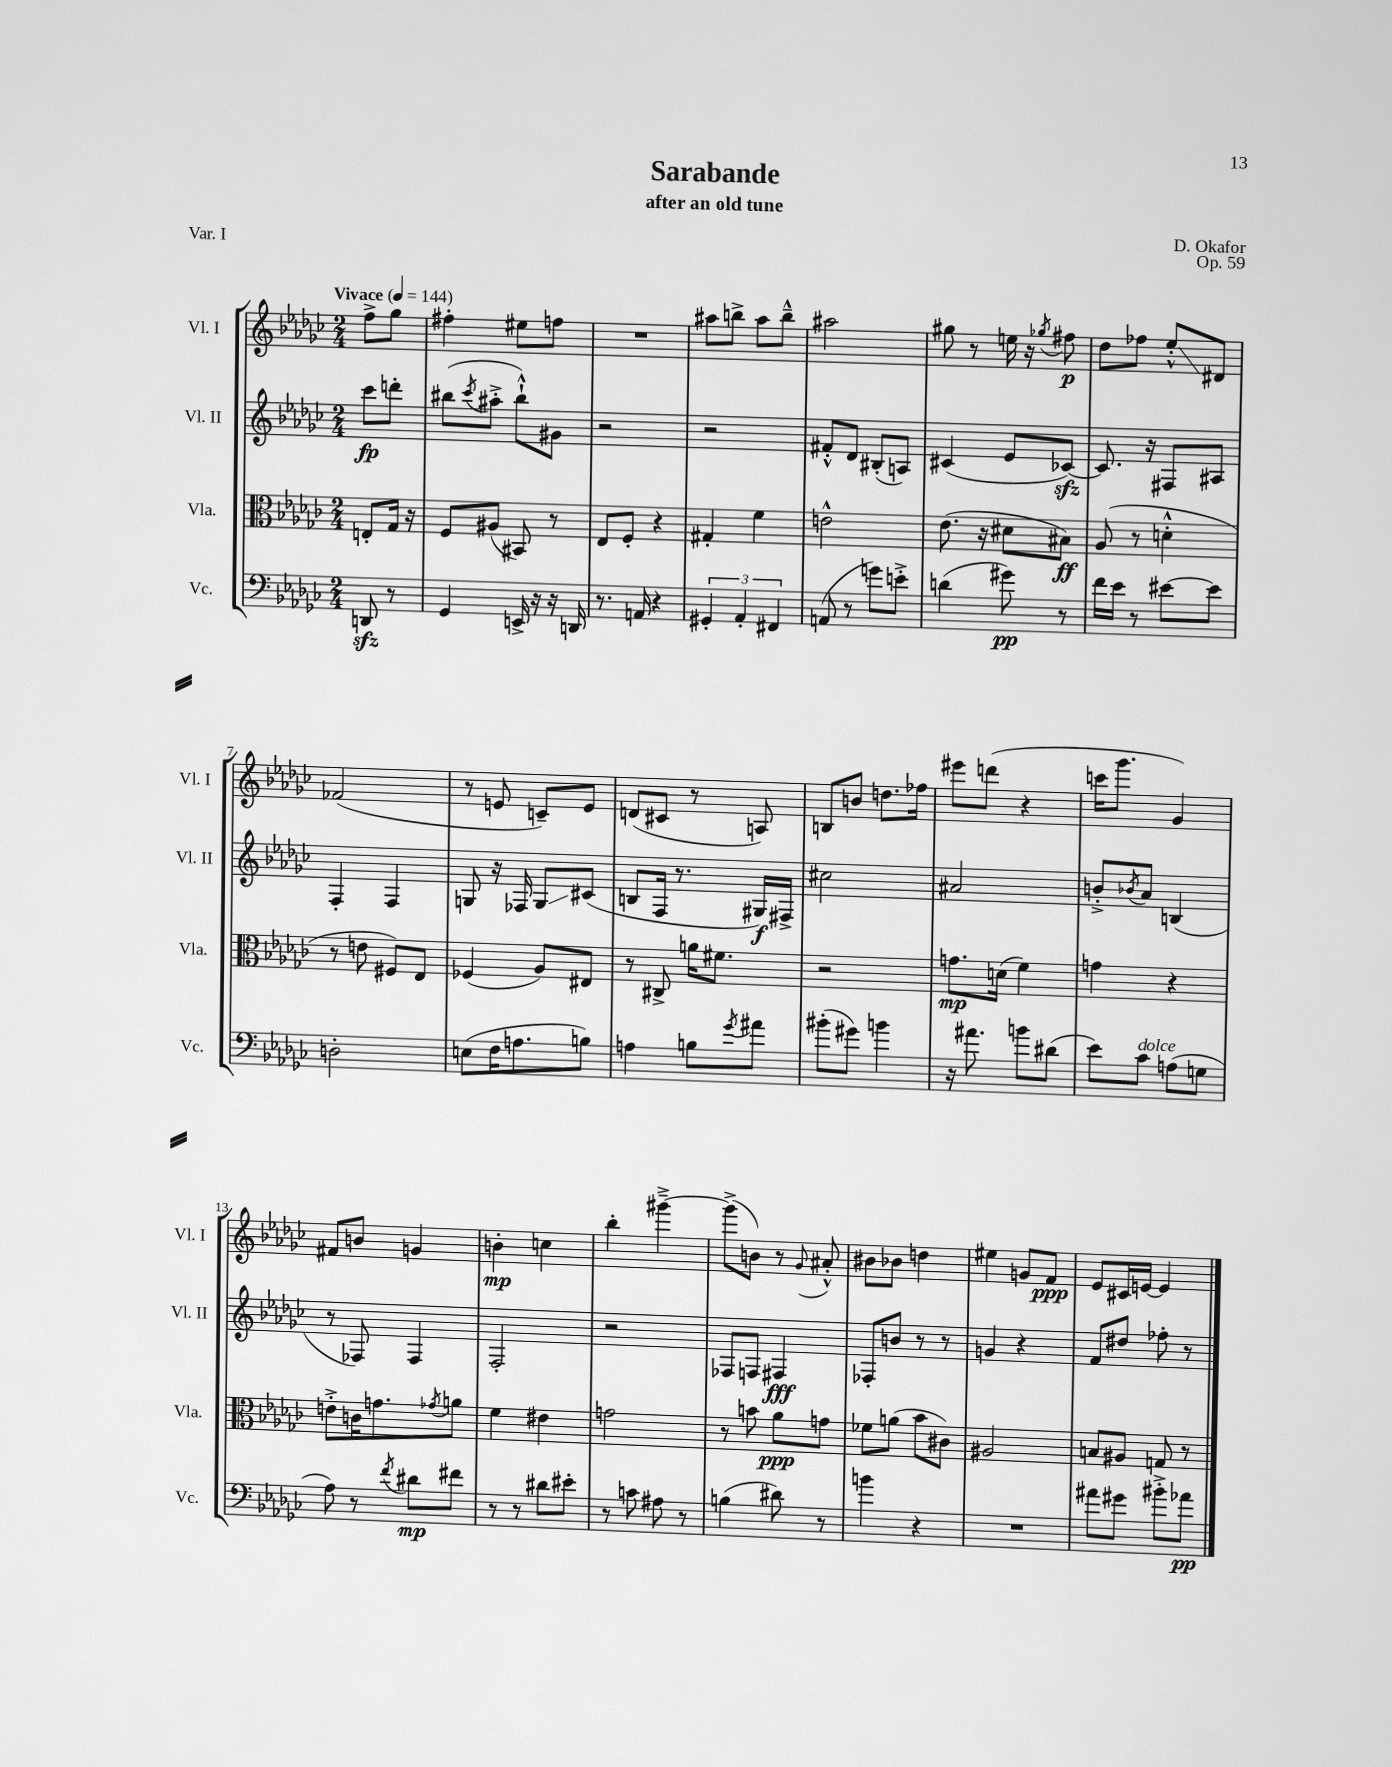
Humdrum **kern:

**kern	**kern	**kern	**kern
*staff4	*staff3	*staff2	*staff1
*clefF4	*clefC3	*clefG2	*clefG2
*k[b-e-a-d-g-c-]	*k[b-e-a-d-g-c-]	*k[b-e-a-d-g-c-]	*k[b-e-a-d-g-c-]
*M2/4	*M2/4	*M2/4	*M2/4
*MM144	*MM144	*MM144	*MM144
8DD	8E'	8ccc-	8ff^
8r	16G-	8ddd'	8gg-
.	16r	.	.
=	=	=	=
4GG-	8F	(8bb#	4ff#'
.	.	8qccc-	.
.	(8A#	8aa#'^	.
16EE^	8BB#)	8bb#`^^)	8ee#
16r	.	.	.
16r	8r	8g#	8ff
16DD	.	.	.
=	=	=	=
8.r	8E-	2r	2r
.	8F'	.	.
16AA	.	.	.
4r	4r	.	.
=	=	=	=
6GG#'	4G#'	2r	8aa#
.	.	.	8bb^
6AA-'	.	.	.
.	4f	.	8aa#
6FF#	.	.	.
.	.	.	8bb~^^
=	=	=	=
(8AA	2e^^	8f#'^^	2aa#
8r	.	8d-	.
8g)	.	(8B#'	.
8e'^	.	8A)	.
=	=	=	=
(4d	(8.e-	(4c#	8gg#
.	.	.	8r
.	16r	.	.
8g#)	8d#	8e-	16ee
.	.	.	16r
.	.	.	8qgg-
8r	8B#)	[8c-)	8ff#
=	=	=	=
16f	(8A-	8.c-]	8dd-
16e-	.	.	.
8r	8r	.	8ff-
.	.	16r	.
[8e#	4d'^^	8F#	8ee-'^^
8e#]	.	8A#	8d#
=	=	=	=
2D'	8r	4F'	(2f-
.	8e	.	.
.	8F#)	4F	.
.	8E-	.	.
=	=	=	=
(8E	(4F-	8G	8r
16F	.	16r	8e
8.A	.	16F-	.
.	8A-)	8G	8c~)
8B)	8E#	(8c#	8e
=	=	=	=
4A	8r	8B	(8d
.	8C#^	16F	8c#
.	.	8.r	.
8B	16a	.	8r
.	8.f#	.	.
8qg-	.	.	.
8a#	.	16G#)	8A)
.	.	16F#^	.
=	=	=	=
(8b#'	2r	2cc#	8B
8g#)	.	.	8b
4b	.	.	8.dd
.	.	.	16ff-
=	=	=	=
16r	8.g	2a#	8eee#
8.a#	.	.	.
.	.	.	(8ddd
.	(16d	.	.
8b	4f)	.	4r
(8d#	.	.	.
=	=	=	=
8e-)	4g	8b'^	16ccc
.	.	.	8.ggg-
.	.	8qb-	.
8c-	.	8a-	.
(8A	4r	(4B	4g-)
8G	.	.	.
=	=	=	=
8A-)	8e'^	8r	8f#
8r	16c	8F-)	8b
.	8.g	.	.
8qf	.	.	.
8d#	.	4F-	4g
.	8qg-	.	.
8f#	8a	.	.
=	=	=	=
8r	4f	2F'	4b'
8r	.	.	.
8d#	4e#	.	4cc
8e#'	.	.	.
=	=	=	=
8r	2g	2r	4bb-'
8c	.	.	.
8A#	.	.	[4ggg#~^
8r	.	.	.
=	=	=	=
(4B	8r	8F-	(8ggg#^]
.	8b	8F	8b)
8d#)	8a-	4F#	8r
.	.	.	8qqg-
8r	8g	.	8a#'^^
=	=	=	=
4b	8f-	8F-'	8b#
.	(8a	8b	8b-
4r	8b-	8r	4dd
.	8c#)	8r	.
=	=	=	=
2r	2A#	4g	4ee#
.	.	4r	8g
.	.	.	8f
=	=	=	=
8a#	8B	8f	8e-
8g#	8A#	8dd#	16c#
.	.	.	[16e
8b#'^	8G	8ff-'	4e]
8a-	8r	8r	.
==	==	==	==
*-	*-	*-	*-
